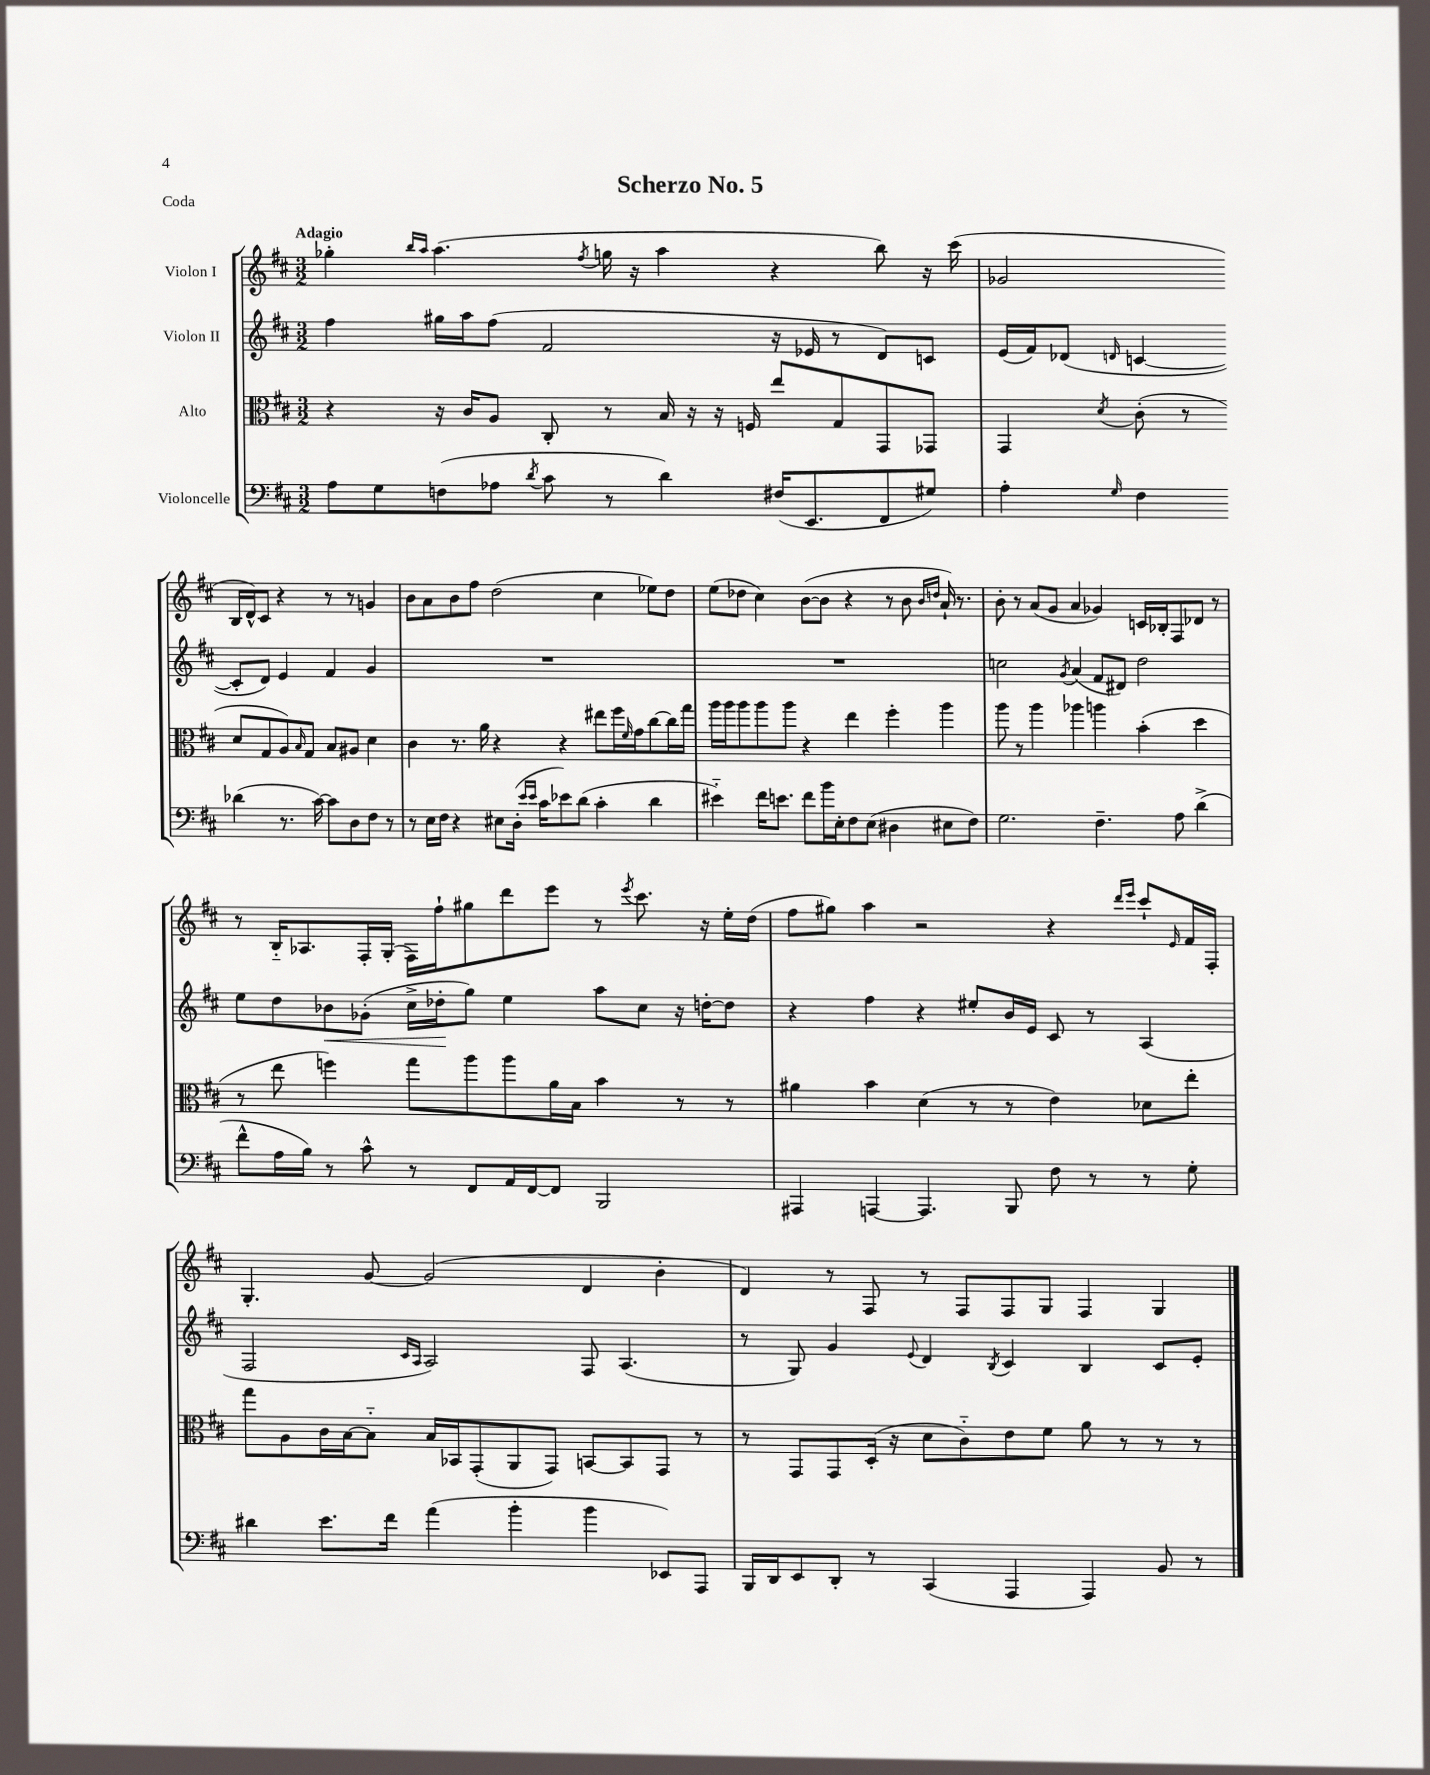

**kern	**kern	**kern	**dynam	**kern
*part4	*part3	*part2	*part2	*part1
*staff4	*staff3	*staff2	*staff2	*staff1
*I"Violoncelle	*I"Alto	*I"Violon II	*	*I"Violon I
*clefF4	*clefC3	*clefG2	*	*clefG2
*k[f#c#]	*k[f#c#]	*k[f#c#]	*	*k[f#c#]
*M3/2	*M3/2	*M3/2	*	*M3/2
=1	=1	=1	=1	=1
!	!	!	!	!LO:TX:a:B:t=Adagio
8A\L	4r	4ff#\	.	4gg-X'\
8G\	.	.	.	.
.	.	.	.	16qqbb/LL
.	.	.	.	16qqaa/JJ
(8Fn\	16r	16gg#X\LL	.	(4.aa\
.	16c#/KL	16aa\J	.	.
8A-X\J	8A/J	(8ff#\J	.	.
8qd/	.	.	.	.
8c#\	8C#'/	2f#/	.	.
.	.	.	.	8qff#/
8r	8r	.	.	16ggn\
.	.	.	.	16r
4d\)	16B/	.	.	4aa\
.	16r	.	.	.
.	16r	.	.	.
.	16Fn/	.	.	.
(16F#X/KL	8ee/L	16r	.	4r
8.EE/	.	16e-X/	.	.
.	8G/	8r	.	.
8FF#/	8GG/	8d/L)	.	8bb\)
8G#X/J)	8GG-X/J	8cn/J	.	16r
.	.	.	.	(16ccc#\
=2	=2	=2	=2	=2
4A'\	4GG/	(16e/LL	.	2g-X/
.	.	16f#/J)	.	.
.	.	(8d-X/J	.	.
16qqG/	8qd/	16qqdn/	.	.
4F#\	(8c#'\	[4cn/	.	.
.	8r	.	.	.
(4d-X\	8d/L	8c'/L]	.	16B/LL
.	.	.	.	16d^^/J)
.	8G/	8d/J)	.	8c#/J
8.r	8A/)	4e/	.	4r
.	16qqB/	.	.	.
.	8G/J	.	.	.
[16c#\)	.	.	.	.
8c#\L]	8B/L	4f#/	.	8r
8D\	8A#X/J	.	.	8r
8F#\J	4d\	4g/	.	4gn/
8r	.	.	.	.
!!LO:LB:g=z
=3	=3	=3	=3	=3
8r	4c#\	1.r	.	8b\L
16E\LL	.	.	.	8a\
16F#\JJ	.	.	.	.
4r	8.r	.	.	8b\
.	.	.	.	8ff#\J
.	16a\	.	.	.
8E#X\L	4r	.	.	(2dd\
(16D'\Jk	.	.	.	.
16qqe/LL	.	.	.	.
16qqe/JJ	.	.	.	.
16c#\KL	.	.	.	.
8e-X\)	4r	.	.	.
(8d\J	.	.	.	.
4c#'\	8ee#X\L	.	.	4cc#\
.	16ff#\L	.	.	.
.	16qqf#/	.	.	.
.	16g\J	.	.	.
4d\	[8cc#\	.	.	8ee-X\L)
.	16cc#\L]	.	.	8dd\J
.	16gg\JJ	.	.	.
=4	=4	=4	=4	=4
4e#X\)	16aa\LL	1.r	.	(8ee\L
.	16aa\J	.	.	.
.	8aa\	.	.	8dd-X\J
16f#\KL	8aa\	.	.	4cc#\)
8.en\J	.	.	.	.
.	8aa\J	.	.	.
8f#\L	4r	.	.	([8b\L
16b\L	.	.	.	8b\J]
16E'\J	.	.	.	.
8F#\	4ee\	.	.	4r
(8E\J	.	.	.	.
4D#X\	4ff#'\	.	.	8r
.	.	.	.	8b\
.	.	.	.	16qqb/LL
.	.	.	.	16qqddn/JJ
8E#X\L	4aa\	.	.	16a`/)
.	.	.	.	8.r
8F#\J)	.	.	.	.
=5	=5	=5	=5	=5
2.G\	8aa\	2ccn\	.	8b'\
.	8r	.	.	8r
.	4aa\	.	.	(8a/L
.	.	.	.	8g/J
.	.	8qg/	.	.
.	4aa-X\	(4a/	.	4a/
4.F#~\	4aan\	8f#/L	.	4g-X/)
.	.	8d#X/J)	.	.
.	(4b'\	2dd\	.	16cn/LL
.	.	.	.	16B-X'/J
8A\	.	.	.	8F#/
(4d^\	4dd\	.	.	8d-X/J
.	.	.	.	8r
!!LO:LB:g=z
=6	=6	=6	=6	=6
8f#^^\L	8r	8ee\L	.	8r
16A\L	8ee\	8dd\	.	16B/KL
16B\JJ)	.	.	.	8.A-X/
!	!	!	!LO:HP:b	!
8r	4ffn\)	8b-X\	<	.
8c#^^\	.	(8g-X'\J	.	16F#'/L
.	.	.	.	(16G'/JJ
8r	8gg\L	16cc#^\LL	.	16F#\LL)
.	.	16dd-X'\J	.	16ff#`\J
8FF#/L	8aa\	8gg\J)	[	8gg#X\
16AA/L	8aa\	4ee\	.	8ddd\
[16FF#/J	.	.	.	.
8FF#/J]	16a\L	.	.	8eee\J
.	16B\JJ	.	.	.
2BBB/	4b\	8aa\L	.	8r
.	.	.	.	8qeee/
.	.	8cc#\J	.	8.ccc#\
.	8r	16r	.	.
.	.	[16ddn'\KL	.	16r
.	8r	8dd\J]	.	16ee'\LL
.	.	.	.	(16dd\JJ
=7	=7	=7	=7	=7
4AAA#X/	4a#X\	4r	.	8ff#\L
.	.	.	.	8gg#X\J)
[4AAAn/	4b\	4ff#\	.	4aa\
4.AAA/]	(4d\	4r	.	2r
.	8r	8ee#X'/L	.	.
8BBB/	8r	16b/L	.	.
.	.	16e/JJ	.	.
8F#\	4e\)	8c#/	.	4r
8r	.	8r	.	.
.	.	.	.	16qqddd/LL
.	.	.	.	16qqeee/JJ
8r	8d-X\L	(4A/	.	8ccc#`/L
.	.	.	.	16qqe/
8G'\	8ee'\J	.	.	16f#/L
.	.	.	.	16F#'/JJ
!!LO:LB:g=z
=8	=8	=8	=8	=8
4d#X\	8gg\L	2F#/	.	4.G'/
.	8A\	.	.	.
8.e\L	16c#\L	.	.	.
.	[16B\J	.	.	.
.	8B\J]	.	.	[8g/
16f#\Jk	.	.	.	.
.	.	16qqc#/LL	.	.
.	.	16qqA/JJ	.	.
(4a\	16B/LL	2A/)	.	(2g/]
.	16BB-X/J	.	.	.
.	(8GG'/	.	.	.
4b'\	8AA/	.	.	.
.	8GG/J)	.	.	.
4b\	[8BBn/L	8F#/	.	4d/
.	8BB/]	(4.A/	.	.
8EE-X/L)	8GG/J	.	.	4b'\
8AAA/J	8r	.	.	.
=9	=9	=9	=9	=9
16BBB/LL	8r	8r	.	4d/)
16DD/J	.	.	.	.
8EE/	8GG/L	8G/)	.	.
8DD'/J	8GG/	4g/	.	8r
8r	(16D'/Jk	.	.	8F#/
.	16r	.	.	.
.	.	8qqe/	.	.
(4CC#/	8d\L	4d/	.	8r
.	8c#\)	.	.	8F#/L
.	.	8qB/	.	.
4AAA/	8e\	4c#/	.	8F#/
.	8f#\J	.	.	8G/J
4AAA/)	8a\	4B/	.	4F#/
.	8r	.	.	.
8BB/	8r	8c#/L	.	4G/
8r	8r	8e'/J	.	.
==	==	==	==	==
*-	*-	*-	*-	*-
